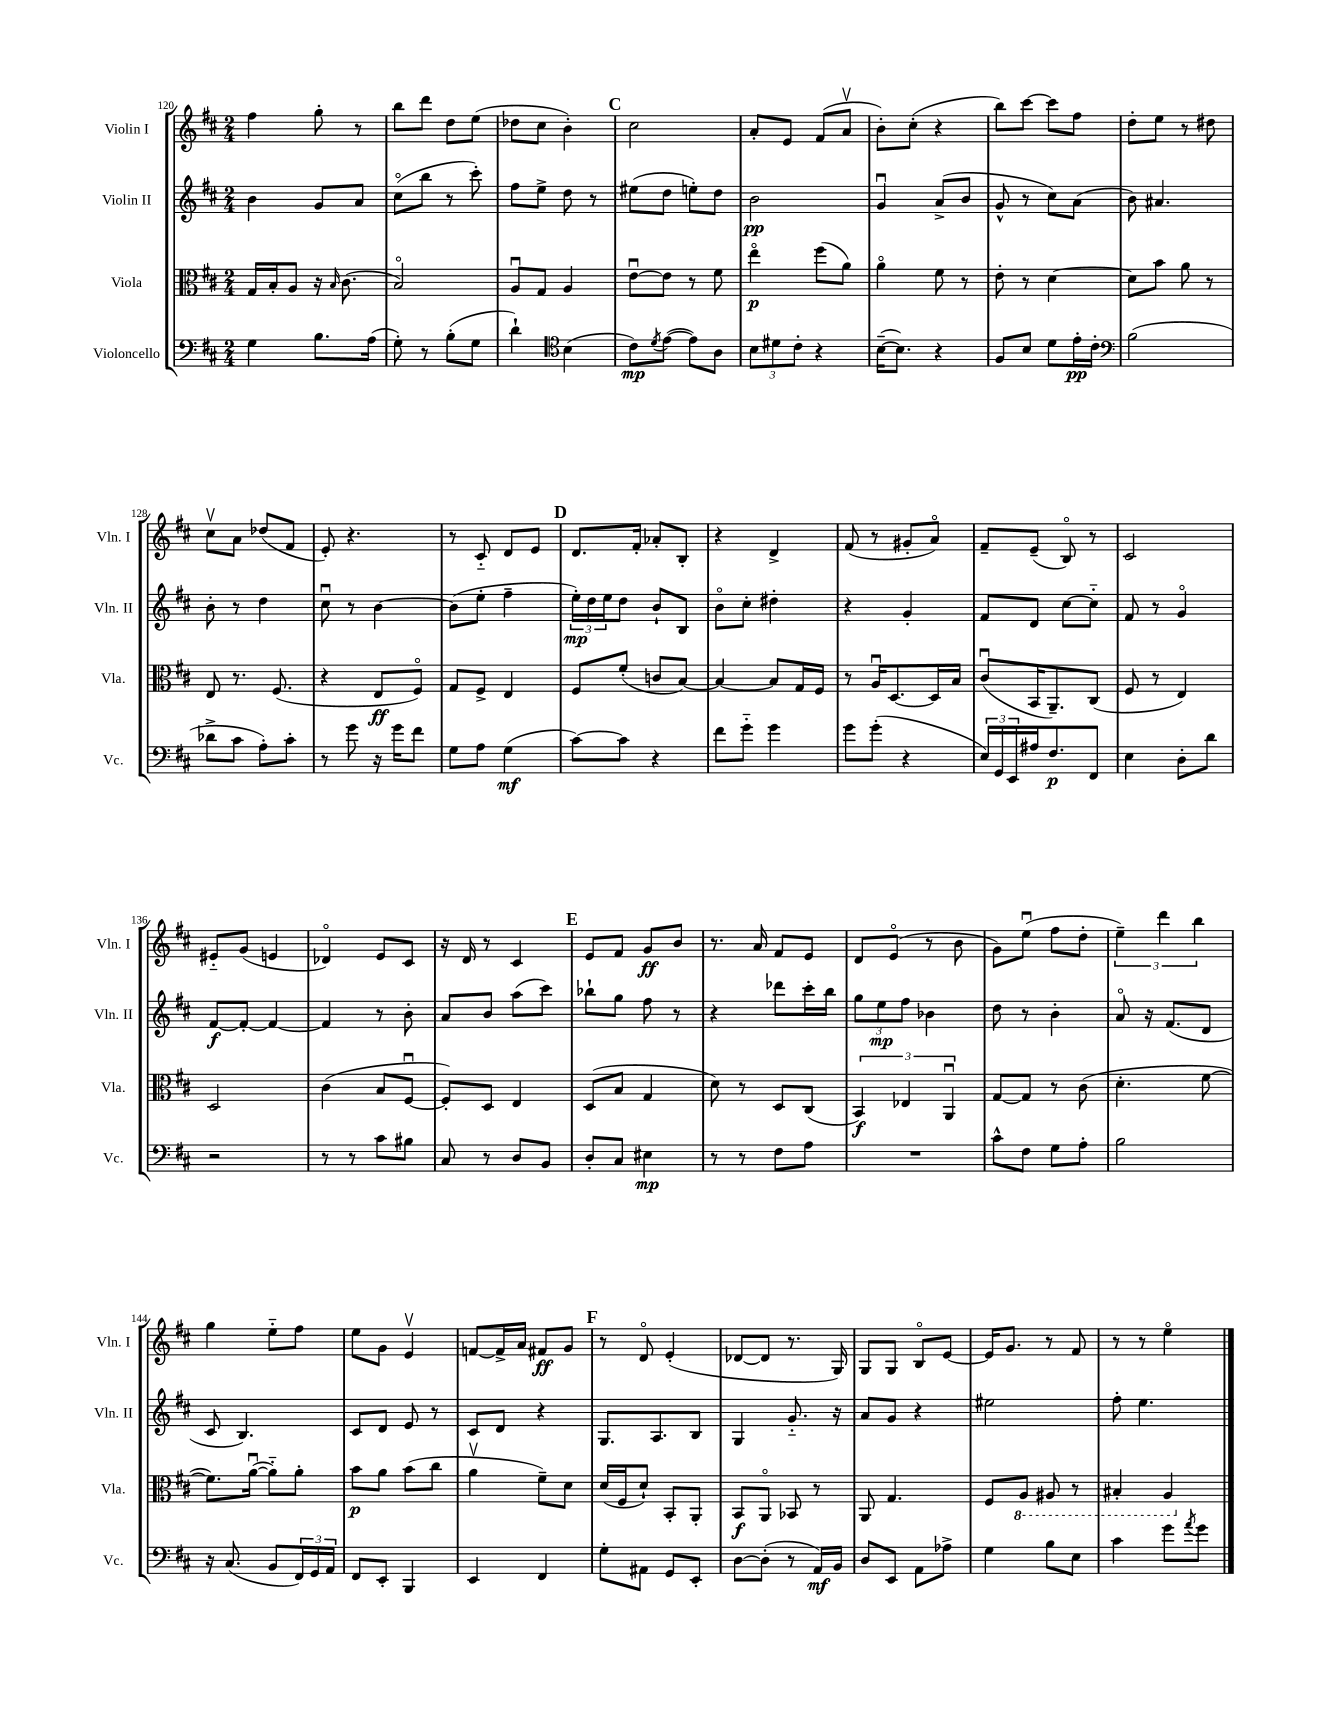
<<
\new StaffGroup <<
\new Staff = "s0" \with { instrumentName = "Violin I" shortInstrumentName = "Vln. I" } {
    \clef treble \key d \major \numericTimeSignature \time 2/4
    fis''4 g''8-. r8 |
    b''8 d'''8 d''8 e''8( |
    des''8 cis''8 b'4-.) |
    \mark \markup { \bold "C" } cis''2 |
    a'8-. e'8 fis'8( a'8\upbow |
    b'8-.) cis''8-.( r4 |
    b''8) cis'''8~ cis'''8 fis''8 |
    d''8-. e''8 r8 dis''8 |
    cis''8\upbow a'8 des''8( fis'8 |
    e'8-.) r4. |
    r8 cis'8-_ d'8 e'8 |
    \mark \markup { \bold "D" } d'8. fis'16-. aes'8-. b8-. |
    r4 d'4-> |
    fis'8( r8 gis'8-. a'8\flageolet) |
    fis'8-- e'8--( b8\flageolet) r8 |
    cis'2 |
    eis'8-_ g'8( e'4 |
    des'4\flageolet) e'8 cis'8 |
    r16 d'16 r8 cis'4 |
    \mark \markup { \bold "E" } e'8 fis'8 g'8\ff b'8 |
    r8. a'16 fis'8 e'8 |
    d'8 e'8\flageolet( r8 b'8 |
    g'8) e''8\downbow( fis''8 d''8-. |
    \tuplet 3/2 { e''4--) d'''4 b''4 } |
    g''4 e''8-_ fis''8 |
    e''8 g'8 e'4\upbow |
    f'8~ f'16-> a'16 fis'8\ff g'8 |
    \mark \markup { \bold "F" } r8 d'8\flageolet e'4-.( |
    des'8~ des'8 r8. g16) |
    g8 g8 b8\flageolet e'8~ |
    e'16 g'8. r8 fis'8 |
    r8 r8 e''4\flageolet \bar "|." |
}
\new Staff = "s1" \with { instrumentName = "Violin II" shortInstrumentName = "Vln. II" } {
    \clef treble \key d \major \numericTimeSignature \time 2/4
    b'4 g'8 a'8 |
    cis''8\flageolet( b''8 r8 cis'''8-.) |
    fis''8 e''8-> d''8 r8 |
    \mark \markup { \bold "C" } eis''8( d''8 e''8-.) d''8 |
    b'2\pp |
    g'4\downbow a'8->( b'8 |
    g'8-^ r8 cis''8) a'8( |
    b'8) ais'4. |
    b'8-. r8 d''4 |
    cis''8\downbow r8 b'4~ |
    b'8( e''8-. fis''4-- |
    \mark \markup { \bold "D" } \tuplet 3/2 { e''16-.\mp) d''16 e''16 } d''8 b'8-! b8 |
    b'8\flageolet cis''8-. dis''4-. |
    r4 g'4-. |
    fis'8 d'8 cis''8~ cis''8-_ |
    fis'8 r8 g'4\flageolet |
    fis'8~\f fis'8~-. fis'4~ |
    fis'4 r8 b'8-. |
    a'8 b'8 a''8( cis'''8) |
    \mark \markup { \bold "E" } bes''8-! g''8 fis''8 r8 |
    r4 des'''8 cis'''16-. b''16 |
    \tuplet 3/2 { g''8 e''8\mp fis''8 } bes'4 |
    d''8 r8 b'4-. |
    a'8\flageolet r16 fis'8.( d'8 |
    cis'8 b4.) |
    cis'8 d'8 e'8 r8 |
    cis'8 d'8 r4 |
    \mark \markup { \bold "F" } g8. a8. b8 |
    g4 g'8.-_ r16 |
    a'8 g'8 r4 |
    eis''2 |
    fis''8-. e''4. \bar "|." |
}
\new Staff = "s2" \with { instrumentName = "Viola" shortInstrumentName = "Vla." } {
    \clef alto \key d \major \numericTimeSignature \time 2/4
    g16 b16-. a8 r16 \grace { b16 } cis'8.( |
    b2\flageolet) |
    a8\downbow g8 a4 |
    \mark \markup { \bold "C" } e'8~\downbow e'8 r8 fis'8 |
    e''4\flageolet\p fis''8( a'8) |
    a'4\flageolet fis'8 r8 |
    e'8-. r8 d'4~ |
    d'8 b'8 a'8 r8 |
    e8 r8. fis8.( |
    r4 e8\ff fis8\flageolet) |
    g8 fis8-> e4 |
    \mark \markup { \bold "D" } fis8 fis'8-.( c'8 b8~) |
    b4~ b8 g16 fis16 |
    r8 a16\downbow d8.~ d16 b16 |
    cis'8\downbow( b,16 a,8.--) cis8( |
    fis8 r8 e4) |
    d2 |
    cis'4( b8 fis8~\downbow |
    fis8-.) d8 e4 |
    \mark \markup { \bold "E" } d8( b8 g4 |
    d'8) r8 d8 cis8( |
    \tuplet 3/2 { b,4\f) ees4 a,4\downbow } |
    g8~ g8 r8 cis'8( |
    d'4.-. fis'8~ |
    fis'8.) a'16~\downbow( a'8-_) a'8-. |
    b'8\p a'8 b'8( cis''8 |
    a'4\upbow fis'8--) d'8 |
    \mark \markup { \bold "F" } d'16( fis16 d'8-!) b,8-. a,8-. |
    b,8\f a,8\flageolet bes,8 r8 |
    a,8 g4. |
    fis8 \ottava #-1 a,8 ais,8 r8 |
    bis,4-. a,4 \ottava #0 \bar "|." |
}
\new Staff = "s3" \with { instrumentName = "Violoncello" shortInstrumentName = "Vc." } {
    \clef bass \key d \major \numericTimeSignature \time 2/4
    g4 b8. a16( |
    g8-.) r8 b8-.( g8 |
    d'4-!) \clef tenor b4( |
    \mark \markup { \bold "C" } cis'8\mp) \acciaccatura { d'8 } e'8~( e'8) a8 |
    \tuplet 3/2 { b8 dis'8 cis'8-. } r4 |
    b16~--( b8.) r4 |
    fis8 b8 d'8 e'16-.\pp cis'16-. |
    \clef bass b2( |
    des'8-> cis'8 a8-.) cis'8-. |
    r8 g'8 r16 g'16 fis'8 |
    g8 a8 g4\mf( |
    \mark \markup { \bold "D" } cis'8~) cis'8 r4 |
    fis'8 g'8-_ g'4 |
    g'8 g'8-.( r4 |
    \tuplet 3/2 { e16) g,16 e,16 } ais16 fis8.\p fis,8 |
    e4 d8-. d'8 |
    r2 |
    r8 r8 cis'8 bis8 |
    cis8 r8 d8 b,8 |
    \mark \markup { \bold "E" } d8-. cis8 eis4\mp |
    r8 r8 fis8 a8 |
    R2 |
    cis'8-^ fis8 g8 a8-. |
    b2 |
    r16 cis8.( b,8 \tuplet 3/2 { fis,16) g,16 a,16 } |
    fis,8 e,8-. b,,4 |
    e,4 fis,4 |
    \mark \markup { \bold "F" } g8-. ais,8 g,8 e,8-. |
    d8~ d8-.( r8 a,16\mf) b,16 |
    d8 e,8 a,8 aes8-> |
    g4 b8 e8 |
    cis'4 g'8 \acciaccatura { a'8 } g'8 \bar "|." |
}
>>
>>
\layout { \context { \Score currentBarNumber = #120 } }
